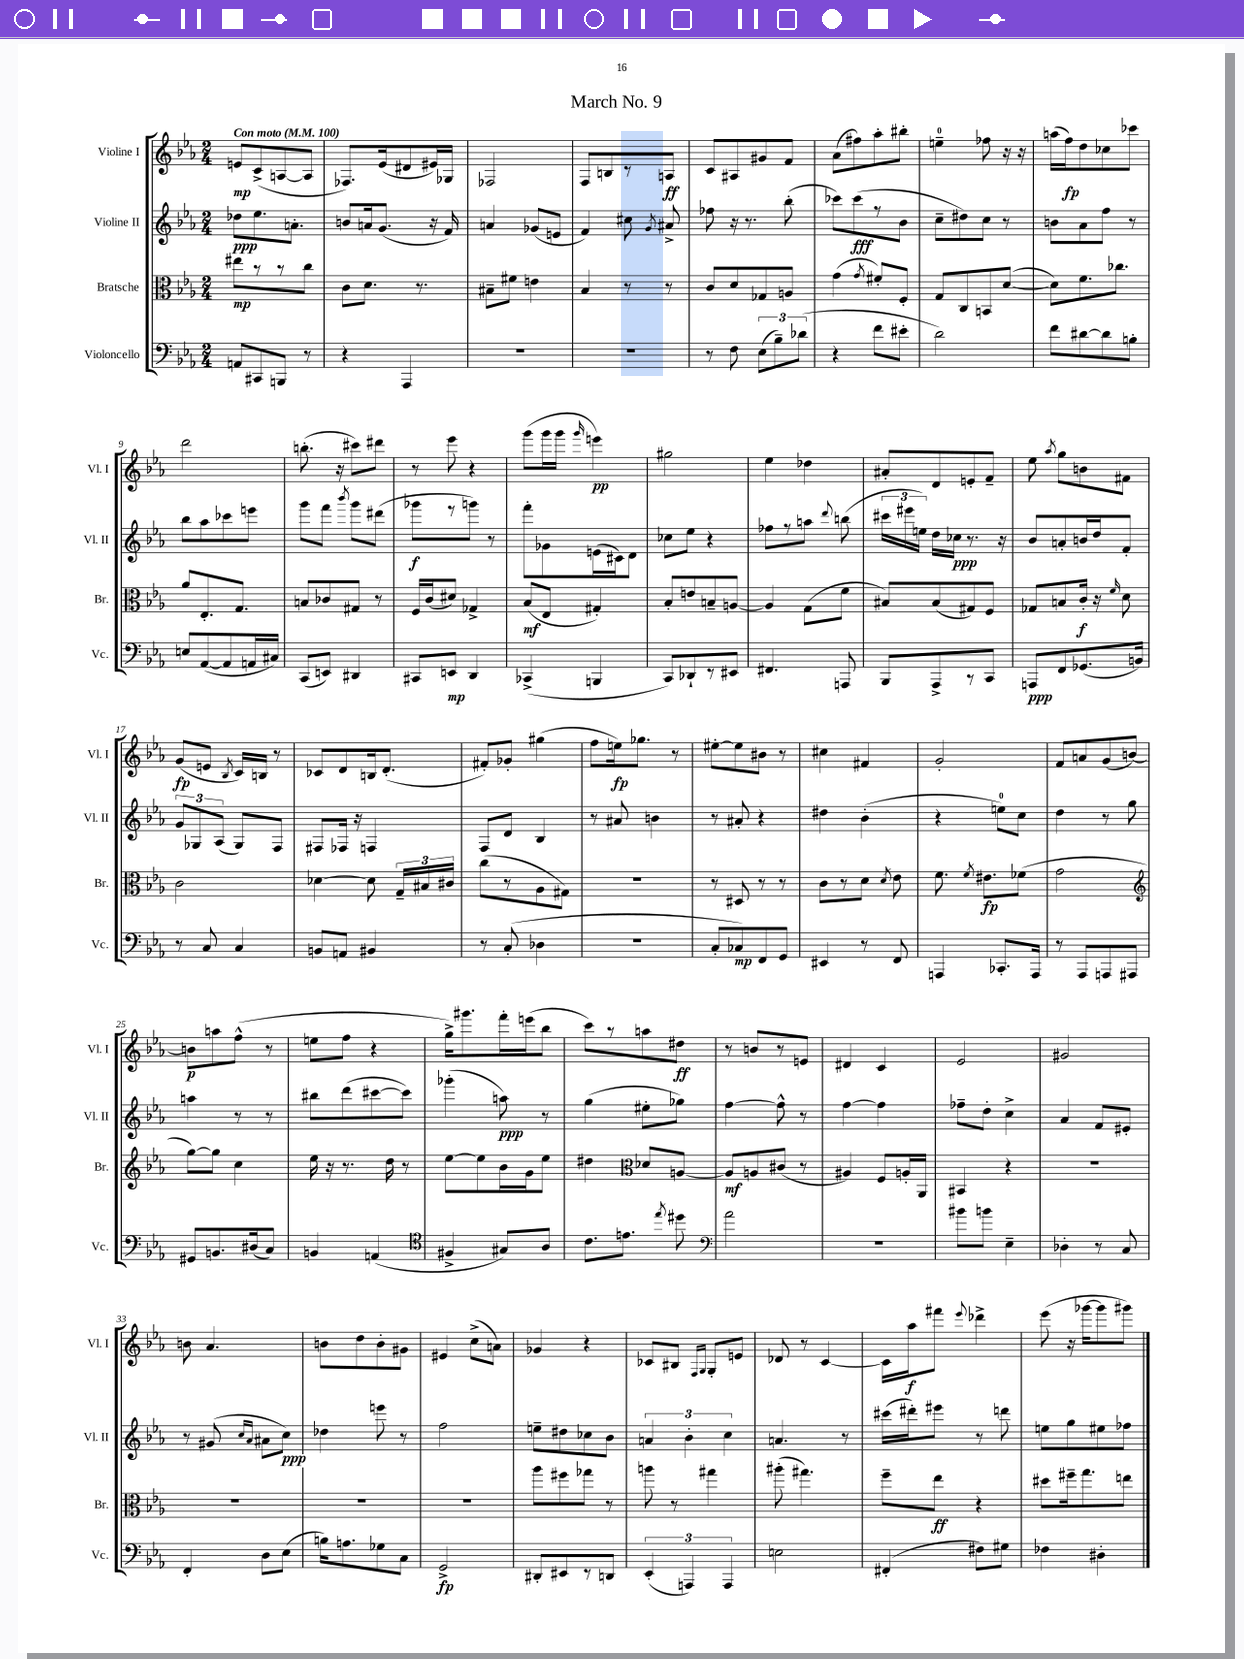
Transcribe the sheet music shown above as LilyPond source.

\header { title = "March No. 9" }
<<
\new StaffGroup <<
\new Staff = "s0" \with { instrumentName = "Violine I" shortInstrumentName = "Vl. I" } {
    \clef treble \key ees \major \numericTimeSignature \time 2/4 \tempo "Con moto" 4 = 100
    \autoBeamOff e'8[\mp c'8->( a8~ a8] |
    fes8.[) ees'16( dis'8 eis'16) ges16] |
    fes2 |
    f8[ b8 r8 a8]\ff |
    c'8[ ais8 gis'8 f'8] |
    aes'8[( fis''8) aes''8-. bis''8]-. |
    e''4-0-- fes''8 r16 r16 |
    a''16[( f''16\fp) d''8 ces''8 ces'''8] |
    d'''2 |
    b''8.-.( r16 cis'''8[) dis'''8] |
    r8 ees'''8 r4 |
    g'''8[( g'''16 g'''16] \grace { g'''16 } e'''4\pp) |
    gis''2 |
    ees''4 des''4 |
    ais'8[-. d'8 e'8-. f'8]-- |
    ees''8 \acciaccatura { aes''8 } g''8[ b'8 fis'8] |
    g'8[\fp( e'8] \acciaccatura { bes8 } c'16[) b16] r8 |
    ces'8[ d'8 b16 d'8.]-.( |
    fis'8[-.) ges'8]-. gis''4( |
    f''8[ e''16\fp) ges''8.] r8 |
    eis''8[~-. eis''8 bis'8] r8 |
    cis''4 fis'4 |
    g'2-. |
    f'8[ a'8 g'8( b'8]~) |
    b'8[\p a''8 f''8]-^( r8 |
    e''8[ f''8] r4 |
    g''16[->) gis'''8. f'''16-. e'''16( bes''8] |
    c'''8[) r8 a''8 dis''8]\ff |
    r8 b'8[ r8 e'8] |
    dis'4 c'4 |
    ees'2 |
    gis'2 |
    b'8 aes'4. |
    b'8[ d''8 b'8-. gis'8] |
    eis'4 c''8[->( a'8]) |
    ges'4 r4 |
    ces'8[ bis8] \grace { f16[ g16] } g8[-. e'8] |
    des'8 r8 c'4~ |
    c'16[ aes''16\f fis'''8] \appoggiatura { ees'''8 } des'''4-> |
    ees'''8( r16 ges'''16[~ ges'''8 gis'''8]) \bar "|." |
}
\new Staff = "s1" \with { instrumentName = "Violine II" shortInstrumentName = "Vl. II" } {
    \clef treble \key ees \major \numericTimeSignature \time 2/4
    \autoBeamOff des''8[\ppp ees''8. a'8.]-. |
    b'8[ a'16 g'8.]( r16 f'16) |
    a'4 ges'8[( e'8] |
    f'4) cis''8 \acciaccatura { g'8 } ais'8-> |
    fes''8 r16 r8. bes''8-.( |
    ces'''8[) ces'''8\fff( r8 bes'8] |
    c''8[-- dis''8) c''8] r8 |
    b'8[ aes'8 f''8] r8 |
    bes''8[ aes''8 ces'''8 e'''8] |
    g'''8[ f'''8] \acciaccatura { bes'''8 } g'''8[ dis'''8]( |
    ges'''8[\f r8 g'''8]) r8 |
    f'''8[-. ges'8 e'16( cis'16) d'8] |
    ces''8[ ees''8] r4 |
    fes''8[ r8 a''8] \appoggiatura { d'''8 } b''8( |
    \tuplet 3/2 { cis'''16[ eis'''16 e''16]) } d''16[ ces''16]\ppp r8. r16 |
    bes'8[ a'8-. b'16 d''16 f'8]-. |
    \tuplet 3/2 { g'8[ ges8 aes8]( } ges8[) f8] |
    fis8[ fes16] r16 f4 |
    f8[ d'8] bes4 |
    r8 ais'8 b'4 |
    r8 ais'8-. r4 |
    dis''4 bes'4-.( |
    r4 e''8[-0) c''8] |
    d''4 r8 g''8 |
    a''4 r8 r8 |
    bis''8[ d'''8( cis'''8~ cis'''8]) |
    ges'''4-.( a''8\ppp) r8 |
    g''4( eis''8[-. ges''8]) |
    f''4~ f''8-^ r8 |
    f''4~ f''4 |
    fes''8[-- d''8]-. c''4-> |
    aes'4 f'8[ eis'8]-. |
    r8 gis'8( \grace { c''16[ aes'16] } ais'8[ c''8]\ppp) |
    des''4 e'''8 r8 |
    f''2 |
    e''8[-- dis''8 ces''8 bes'8] |
    \tuplet 3/2 { a'4 bes'4-. c''4 } |
    a'4. r8 |
    cis'''16[( dis'''16-.) eis'''8] r8 d'''8 |
    e''8[ g''8 eis''8 fes''8] \bar "|." |
}
\new Staff = "s2" \with { instrumentName = "Bratsche" shortInstrumentName = "Br." } {
    \clef alto \key ees \major \numericTimeSignature \time 2/4
    \autoBeamOff eis''8[\mp r8 r8 c''8] |
    c'8[ d'8.] r8. |
    bis8[-- fis'8] e'4 |
    bes4 r8 r8 |
    c'8[ d'8 ges8 a8] |
    g'4( \acciaccatura { g'8 } fis'8[-.) f8]-. |
    g8[ c8 b,8 d'8]~( |
    d'8[) f'8. ces''8.] |
    aes'8[ ees8.-. g8.] |
    b8[ ces'8 gis8] r8 |
    f16[ c'16( dis'8]) ges4-> |
    bes8[\mf( ees8] gis4-.) |
    bes8[-. e'8 b8-- a8]~ |
    a4 g8[( f'8] |
    bis8[) bis8( gis8) f8] |
    ges8[ b8 c'16]-.\f r16 \grace { f'16 } d'8 |
    c'2 |
    des'4~ des'8 \tuplet 3/2 { g16[-- bis16 cis'16] } |
    c''8[( r8 aes8 gis8]) |
    r2 |
    r8 dis8 r8 r8 |
    c'8[ r8 d'8] \acciaccatura { d'8 } ees'8 |
    f'8. \acciaccatura { f'8 } eis'8.[\fp fes'8]( |
    g'2 |
    \clef treble g''8[~) g''8] c''4 |
    ees''16 r16 r8. d''16 r8 |
    ees''8[~ ees''8 bes'16 g'16 ees''8] |
    dis''4 \clef alto des'8[ a8]~ |
    a8[\mf a8 cis'8]( r8 |
    ais4) f8[ a16-. aes,16] |
    bis,4 r4 |
    R2 |
    R2 |
    R2 |
    R2 |
    aes''8[ fis''8 ges''8] r8 |
    a''8 r8 gis''4 |
    ais''8-.( gis''4.) |
    f''8[-- ees''8]\ff r4 |
    dis''8[ fis''16-- g''8. e''8] \bar "|." |
}
\new Staff = "s3" \with { instrumentName = "Violoncello" shortInstrumentName = "Vc." } {
    \clef bass \key ees \major \numericTimeSignature \time 2/4
    \autoBeamOff a,8[ cis,8 b,,8] r8 |
    r4 aes,,4 |
    R2 |
    R2 |
    r8 f8 \tuplet 3/2 { ees8[( bes8--) des'8]( } |
    r4 f'8[ eis'8]-. |
    d'2) |
    f'8[ dis'8~ dis'8 b8]-. |
    e8[ aes,8~( aes,8 a,16 cis16]) |
    c,8[( e,8]) dis,4 |
    cis,8[ e,8]\mp d,4 |
    ces,4->( b,,4 |
    c,8[) des,8-! r8 eis,8] |
    fis,4. a,,8 |
    bes,,8[ aes,,8-> r8 c,8] |
    a,,8[\ppp f,8 ges,8.( b,16]) |
    r8 c8 c4 |
    b,8[ a,8] bis,4 |
    r8 c8-.( des4 |
    R2 |
    c8[-. ces8\mp) f,8 g,8] |
    eis,4 r8 f,8 |
    a,,4 ces,8.[-. a,,16] |
    r8 aes,,8[ a,,8 ais,,8] |
    gis,8[ b,8. dis16( c8]) |
    b,4 a,4( |
    \clef tenor fis4-> gis8[) aes8] |
    c'8.[ e'8.] \acciaccatura { ees''8 } dis''8 |
    \clef bass aes'2 |
    R2 |
    bis'8[ b'8] ees4-- |
    des4-. r8 c8 |
    f,4-. d8[ ees8]( |
    b16[) a8. ges8 c8] |
    g,2->\fp |
    dis,8[-. eis,8 r8 d,8] |
    \tuplet 3/2 { ees,4-.( a,,4) a,,4 } |
    e2 |
    fis,4-.( fis8[) gis8] |
    fes4 dis4-. \bar "|." |
}
>>
>>
